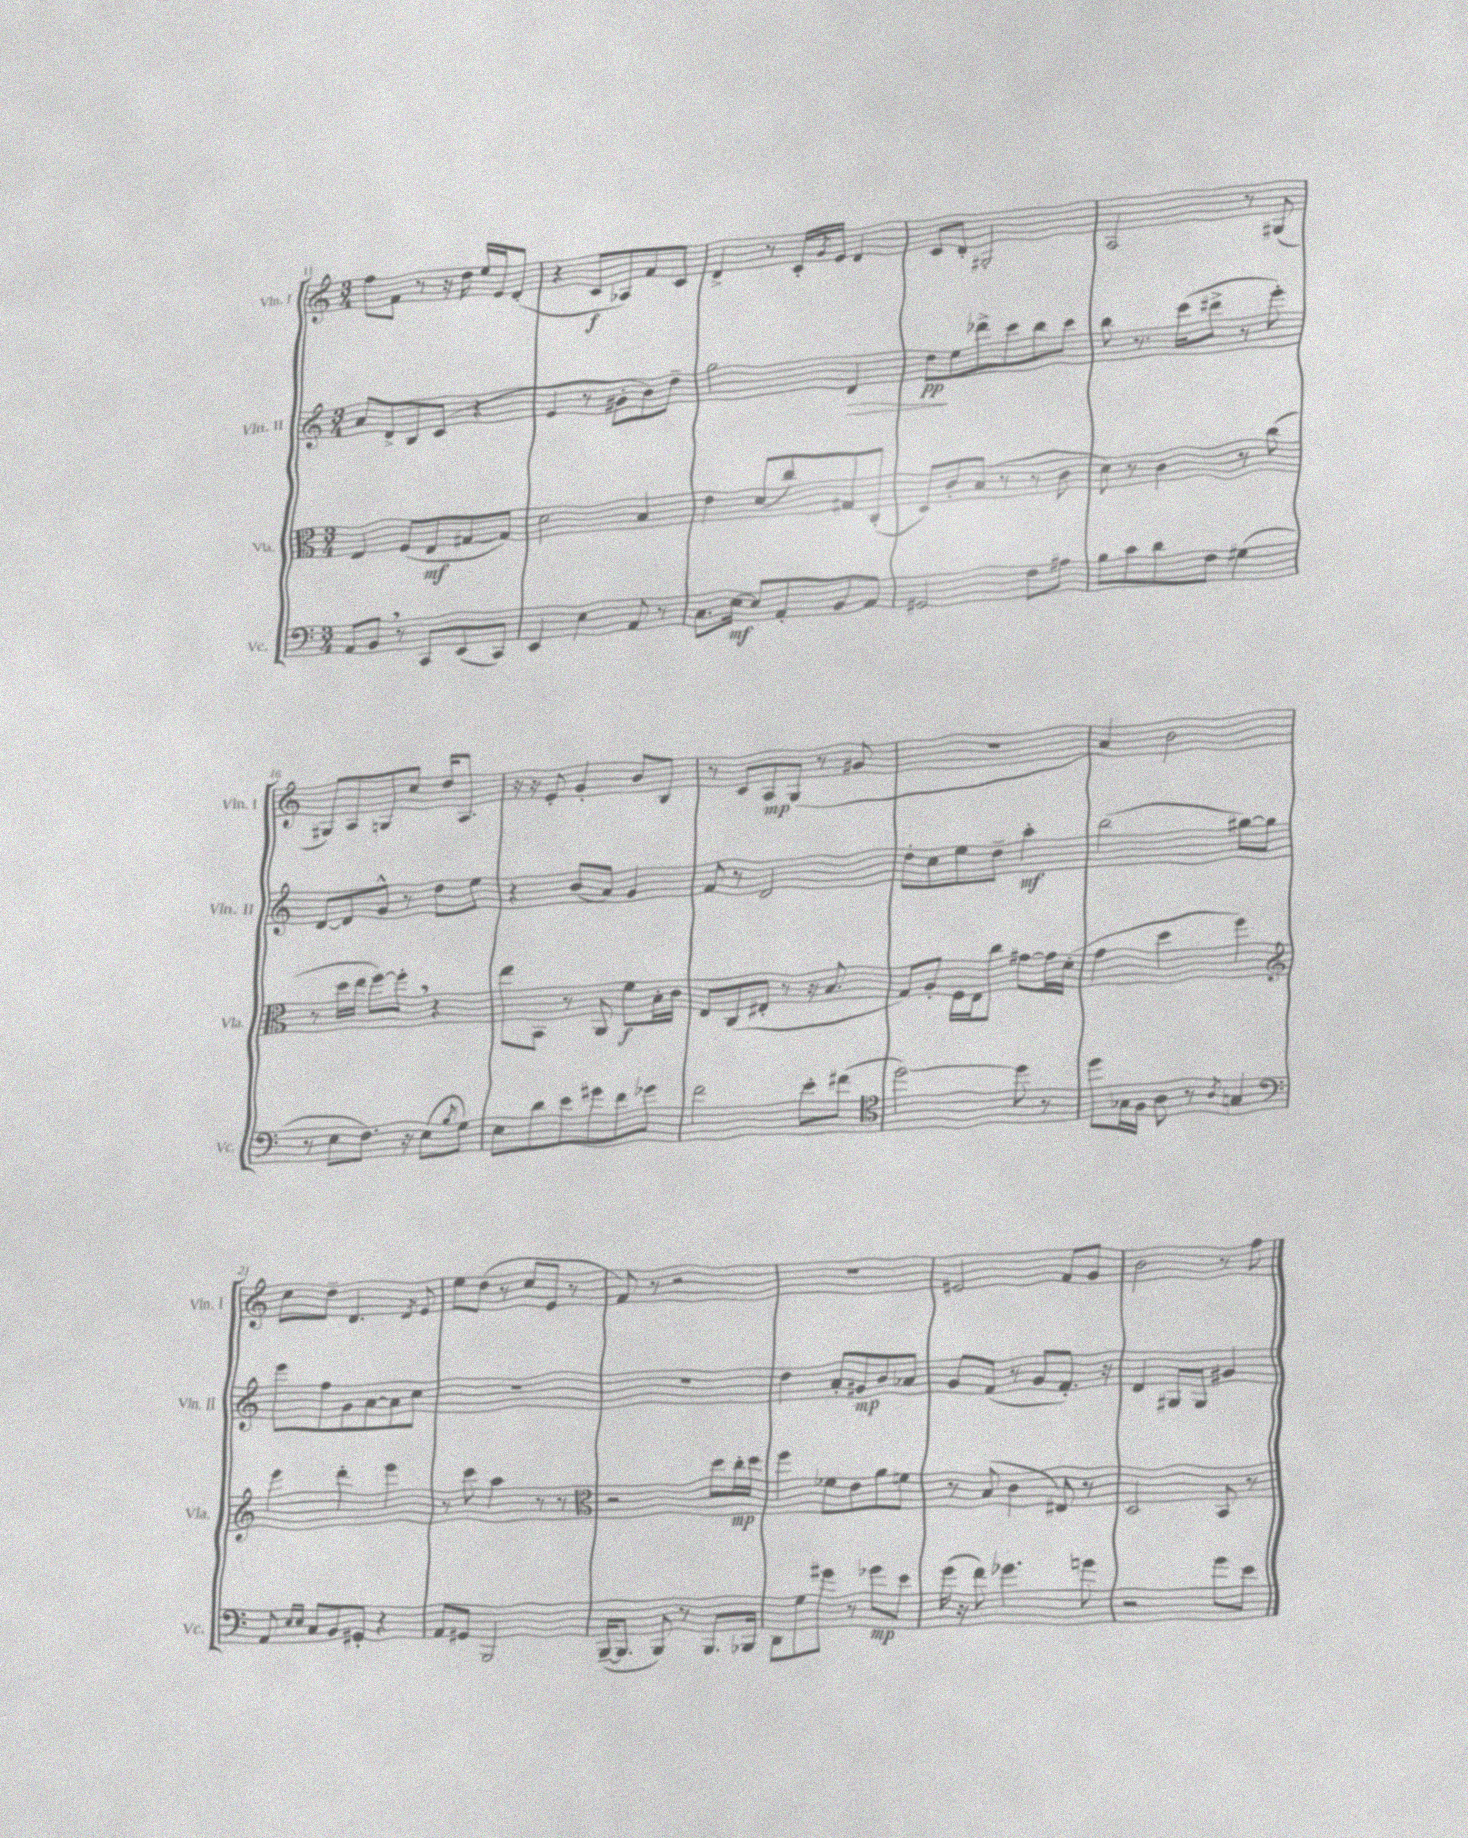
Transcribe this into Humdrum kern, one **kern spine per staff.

**kern	**dynam	**kern	**dynam	**kern	**dynam	**kern	**dynam
*part4	*part4	*part3	*part3	*part2	*part2	*part1	*part1
*staff4	*staff4	*staff3	*staff3	*staff2	*staff2	*staff1	*staff1
*I"Vc.	*	*I"Vla.	*	*I"Vln. II	*	*I"Vln. I	*
*I'Vc.	*	*I'Vla.	*	*I'Vln. II	*	*I'Vln. I	*
*clefF4	*	*clefC3	*	*clefG2	*	*clefG2	*
*k[]	*	*k[]	*	*k[]	*	*k[]	*
*M3/4	*	*M3/4	*	*M3/4	*	*M3/4	*
=11	=11	=11	=11	=11	=11	=11	=11
8AA/L	.	4E/	.	8a/L	.	8ff\L	.
8BB,/J	.	.	.	8d^/	.	8f\J	.
8r	.	(8F/L	.	8B/	.	8r	.
8CC/L	.	8E/	mf	(8c/J	.	16r	.
.	.	.	.	.	.	16dd\	.
(8EE/	.	[8G#X/	.	4r	.	16ee/LL	.
.	.	.	.	.	.	16e/J	.
8CC/J)	.	8G#/J])	.	.	.	(8d'/J	.
=12	=12	=12	=12	=12	=12	=12	=12
4EE/	.	2d\	.	4e/	.	4r	.
4E\	.	.	.	8r	.	8c/L	f
.	.	.	.	8g#X'\L	.	8A-X/)	.
8AA/	.	4B/	.	8b\)	.	8f/	.
8r	.	.	.	8dd~\J	.	8c/J	.
=13	=13	=13	=13	=13	=13	=13	=13
8.C\L	.	4e\	.	2gg\	.	4d^/	.
[16E\Jk	mf	.	.	.	.	.	.
8E/L]	.	(8d/L	.	.	.	8r	.
8AA'/	.	8cc/)	.	.	.	16c'/LL	.
.	.	.	.	.	.	8qg/	.
.	.	.	.	.	.	16e/JJ	.
!	!	!	!	!	!LO:HP:b	!	!
8BB/	.	8G#X/	.	4d/	>	4d/	.
8AA/J	.	(8C'/J	.	.	.	.	.
=14	=14	=14	=14	=14	=14	=14	=14
2GG#X/	.	8D/L)	.	8dd\L	pp	8c/L	.
.	.	8c'/	.	8ee\	]	8d'/J	.
.	.	(8B/J	.	8ddd-X^\	.	2G#X'/	.
.	.	8r	.	8ccc\	.	.	.
8F\L	.	8r	.	8bb\	.	.	.
8A#X\J	.	8c\	.	8ccc\J	.	.	.
=15	=15	=15	=15	=15	=15	=15	=15
8B\L	.	8d\)	.	8bb\	.	2A/	.
8c\	.	8r	.	8.r	.	.	.
8d\	.	4c\	.	.	.	.	.
.	.	.	.	(16ccc\KL	.	.	.
8F\J	.	.	.	8ddd#X^\J	.	.	.
(4G#X\	.	8r	.	8r	.	8r	.
.	.	(8cc\	.	8eee'\)	.	(8G#X/	.
!!LO:LB:g=z
=16	=16	=16	=16	=16	=16	=16	=16
8r	.	8r	.	[8d/L	.	8G#X/L)	.
8E\L	.	16dd\LL	.	8d/]	.	8A/	.
.	.	16ee\JJ	.	.	.	.	.
8.F\J)	.	[8ff\L)	.	8g^^/J	.	8Gn/	.
.	.	8ff',\J]	.	8r	.	8cc/J	.
16r	.	.	.	.	.	.	.
(8E\L	.	4r	.	8dd\L	.	16dd/KL	.
.	.	.	.	.	.	8.A/J	.
8qB/	.	.	.	.	.	.	.
8G\J)	.	.	.	8ee\J	.	.	.
=17	=17	=17	=17	=17	=17	=17	=17
8E\L	.	8ee\L	.	4r	.	16r	.
.	.	.	.	.	.	16r	.
8d\	.	8BB\J	.	.	.	8e'/	.
8e\	.	8r	.	(8b/L	.	4g'/	.
8g#X\	.	8AA/	.	8a/J)	.	.	.
8f\	.	8f\L	f	4g/	.	8b/L	.
8g-X\J	.	16B'\L	.	.	.	8B/J	.
.	.	16c\JJ	.	.	.	.	.
=18	=18	=18	=18	=18	=18	=18	=18
2f\	.	8E/L	.	8f/	.	8r	.
.	.	(8C/	.	8r	.	8c/L	.
.	.	8E#X'/J	.	2d/	.	8A/	mp
.	.	8r	.	.	.	(8G/J	.
8e'\L	.	16r	.	.	.	8r	.
.	.	8.B/	.	.	.	.	.
(8f#X\J	.	.	.	.	.	8g#X/	.
=19	=19	=19	=19	=19	=19	=19	=19
*clefC4	*	*	*	*	*	*	*
[2dd\)	.	8G/L)	.	8dd'\L	.	2.r	.
.	.	8A'/J	.	8cc\	.	.	.
.	.	16F\LL	.	8ee\	.	.	.
.	.	16E\J	.	.	.	.	.
.	.	8cc\J	.	8dd~\J	.	.	.
8dd\]	.	[8g#X\L	.	4aa'\	mf	.	.
8r	.	16g#\L]	.	.	.	.	.
.	.	(16d'\JJ	.	.	.	.	.
=20	=20	=20	=20	=20	=20	=20	=20
8dd\L	.	4g\	.	(2bb\	.	4a/)	.
16G-X\L	.	.	.	.	.	.	.
16F\JJ	.	.	.	.	.	.	.
8A\	.	4dd\	.	.	.	2b\	.
8r	.	.	.	.	.	.	.
8qA/	.	.	.	.	.	.	.
4Gn/	.	4ff\)	.	[8gg#X\L)	.	.	.
.	.	.	.	8gg#\J]	.	.	.
!!LO:LB:g=z
=21	=21	=21	=21	=21	=21	=21	=21
*clefF4	*	*clefG2	*	*	*	*	*
8AA/	.	4eee\	.	8eee\L	.	8cc\L	.
16qqE/LL	.	.	.	.	.	.	.
16qqE/JJ	.	.	.	.	.	.	.
8C/L	.	.	.	8ff\	.	8dd~\J	.
8BB/	.	4ddd'\	.	8g\	.	4.d/	.
8GG#X'/J	.	.	.	[8a\	.	.	.
4r	.	4eee\	.	8a\]	.	.	.
.	.	.	.	.	.	8qd/	.
.	.	.	.	8cc\J	.	8e/	.
=22	=22	=22	=22	=22	=22	=22	=22
8AA/L	.	8r	.	2.r	.	8ee\L	.
8GG#X/J	.	8ccc\	.	.	.	(8dd\J	.
2BBB/	.	4aa\	.	.	.	8r	.
.	.	.	.	.	.	8cc/L	.
.	.	8r	.	.	.	8e/J	.
.	.	8r	.	.	.	8r	.
=23	=23	=23	=23	=23	=23	=23	=23
*	*	*clefC3	*	*	*	*	*
([16BBB~/KL	.	2r	.	2.r	.	8f/)	.
8.BBB/J]	.	.	.	.	.	.	.
.	.	.	.	.	.	8r	.
8BBB/)	.	.	.	.	.	2r	.
8r	.	.	.	.	.	.	.
8.BBB/L	.	8dd\L	.	.	.	.	.
.	.	16cc'\L	mp	.	.	.	.
16BBB-X/Jk	.	16dd\JJ	.	.	.	.	.
=24	=24	=24	=24	=24	=24	=24	=24
8DD\L	.	4ff\	.	4dd\	.	2.r	.
8G\	.	.	.	.	.	.	.
8g#X\J	.	8f-X\L	.	8a'/L	.	.	.
8r	.	8e\	.	8g#X/	mp	.	.
8g-X\L	mp	8a\	.	8b/	.	.	.
8e\J	.	8fn\J	.	8a-X/J	.	.	.
=25	=25	=25	=25	=25	=25	=25	=25
(16g\	.	8r	.	8g/L	.	2e#X/	.
16r	.	.	.	.	.	.	.
8f\)	.	(8B/	.	(8f/J	.	.	.
4.g-X\	.	4c\	.	8r	.	.	.
.	.	.	.	8g/L	.	.	.
.	.	8E#X/)	.	8.f'/J)	.	8f/L	.
8gn\	.	8r	.	.	.	8g/J	.
.	.	.	.	16r	.	.	.
=26	=26	=26	=26	=26	=26	=26	=26
2r	.	2D/	.	4d/	.	2b\	.
.	.	.	.	8G#X/L	.	.	.
.	.	.	.	8G#/J	.	.	.
8g\L	.	8BB/	.	4g#X/	.	8r	.
8e\J	.	8r	.	.	.	8ff\	.
==	==	==	==	==	==	==	==
*-	*-	*-	*-	*-	*-	*-	*-
